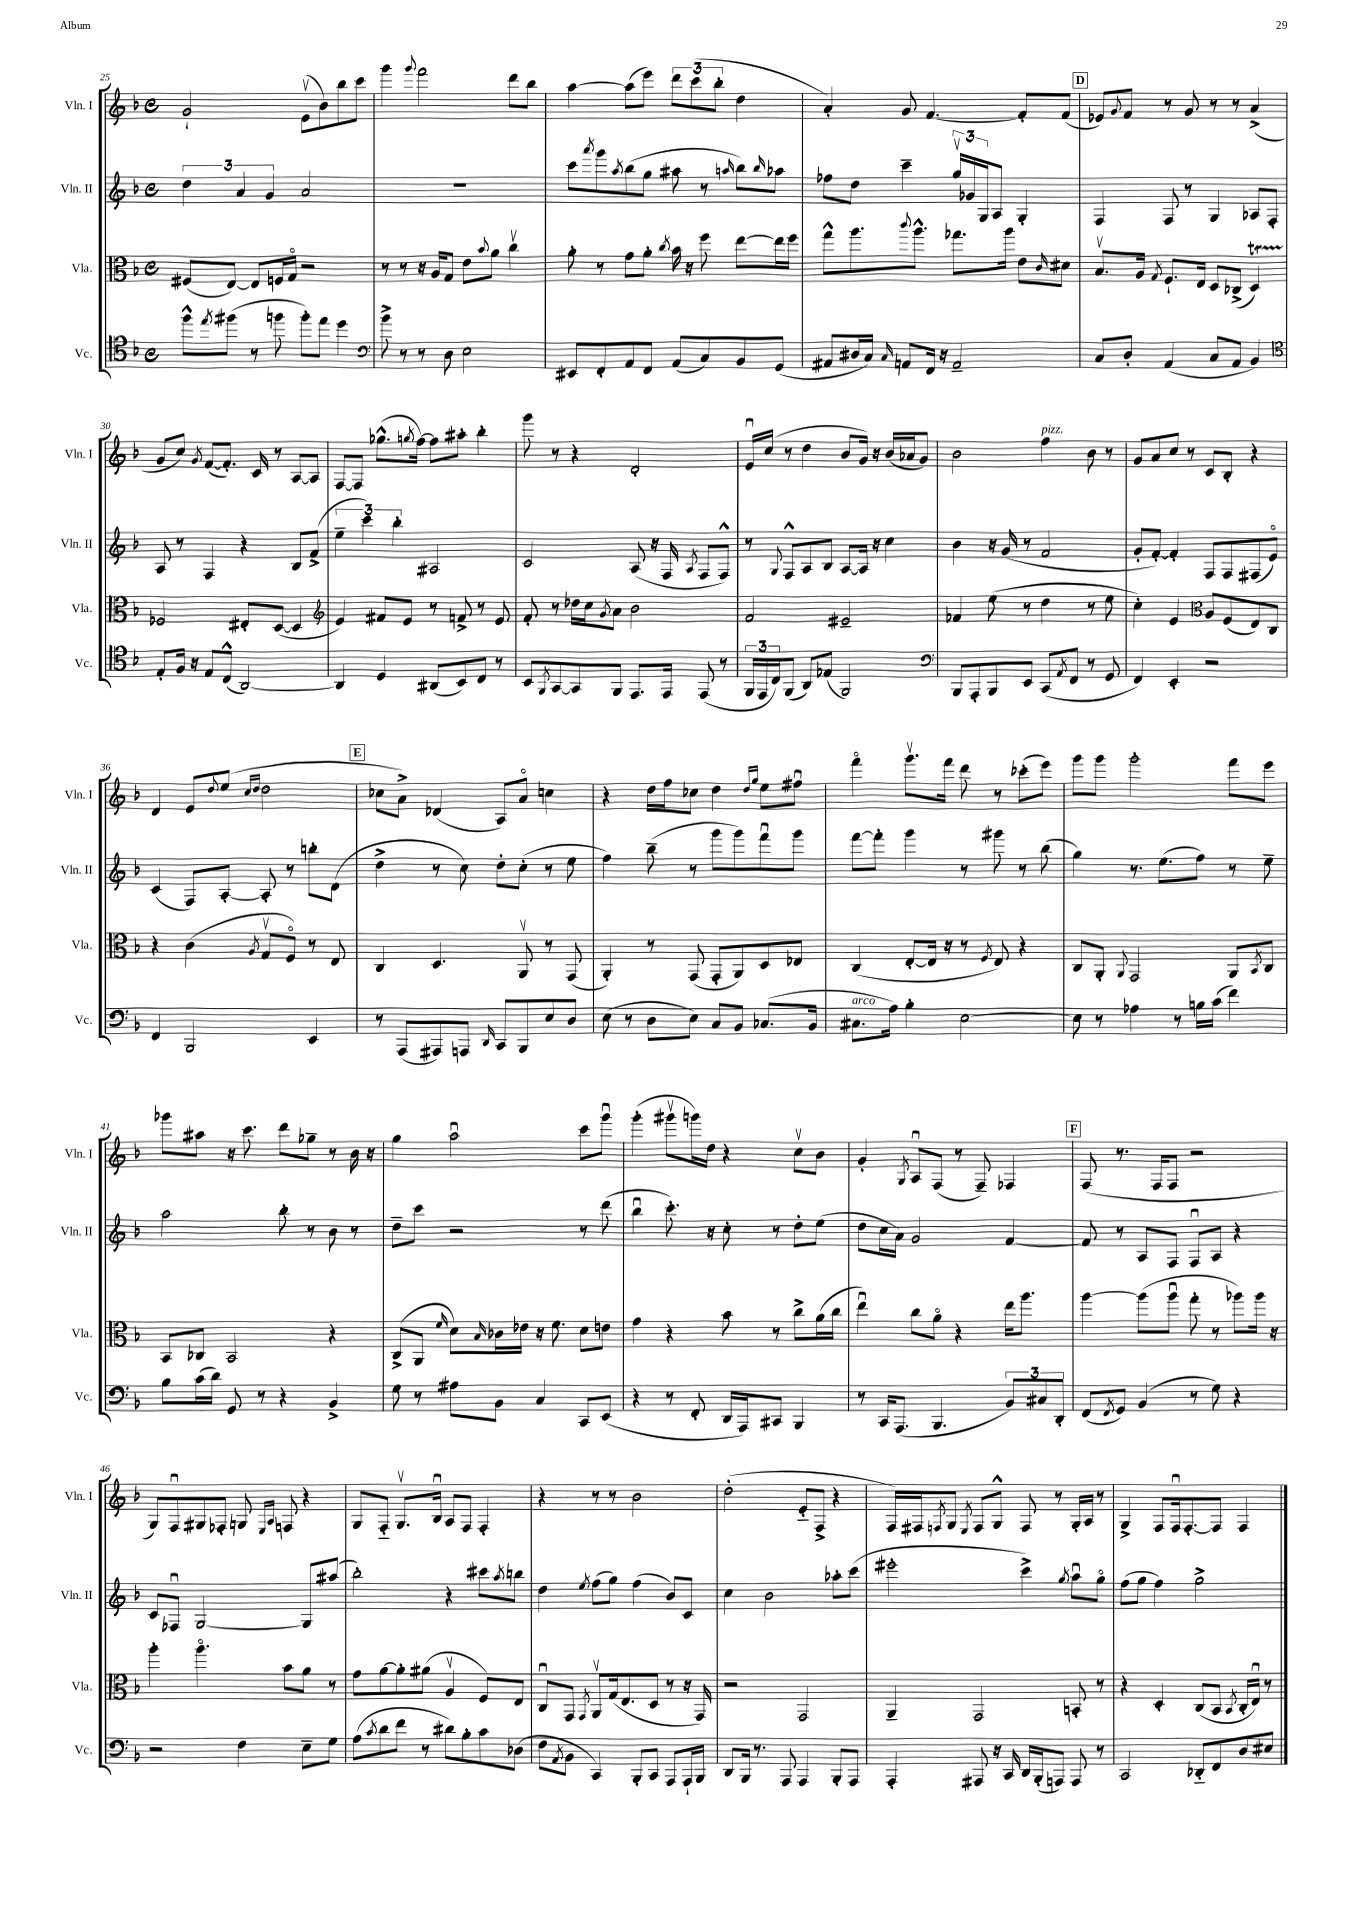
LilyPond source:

<<
\new StaffGroup <<
\new Staff = "s0" \with { instrumentName = "Vln. I" shortInstrumentName = "Vln. I" } {
    \clef treble \key f \major \defaultTimeSignature \time 4/4
    g'2-! e'8\upbow( bes'8) bes''8 c'''8 |
    g'''4 \appoggiatura { g'''8 } f'''2 d'''8 bes''8 |
    a''4~ a''8( e'''8) \tuplet 3/2 { d'''8 c'''8( bes''8-. } d''4 |
    a'4-.) g'8 f'4.~ f'8-. f'8( |
    \mark \markup { \box "D" } ees'8) \appoggiatura { g'8 } f'8 r8 g'8 r8 r8 a'4->( |
    g'8 c''8) \acciaccatura { g'8 } f'8~( f'8.-.) c'16 r8 a8~ a8 |
    f8~ f8 ges''8.-^( \acciaccatura { g''8 } f''16~) f''8 ais''8-. bes''4-. |
    g'''8 r8 r4 d'2-. |
    e'16\downbow c''16( r8 d''4 bes'8 g'16) r16 bes'16( aes'16 g'8) |
    bes'2 f''4^\markup { \italic "pizz." } bes'8 r8 |
    g'8 a'8 c''8 r8 c'8 bes8-. r4 |
    d'4 e'8 \appoggiatura { d''8 } e''8( \grace { c''16 d''16 } d''2 |
    \mark \markup { \box "E" } ces''8 a'8->) des'4( a8) a'8\flageolet c''4 |
    r4 d''16 f''16 ces''8 d''4 \grace { d''16 g''16 } e''8 fis''8\downbow |
    f'''4\flageolet g'''8.\upbow f'''16 d'''8 r8 ces'''8-.( e'''8) |
    g'''8 g'''8 g'''2-. f'''8 e'''8 |
    ges'''8 ais''8 r16 c'''8. d'''8 ges''8-- r8 bes'16 r16 |
    g''4 a''2\downbow c'''8 g'''8\downbow |
    g'''4-.( gis'''8\upbow g'''16) d''16 r4 c''8\upbow bes'8 |
    g'4-. \acciaccatura { g8 } a8\downbow f8( r8 f8--) fes4 |
    \mark \markup { \box "F" } f8( r8. f16 f8 r2 |
    g8) f8\downbow gis8 fes8-. g8 \grace { e16 a16 } f8 r4 |
    g8 f8-_ g8.\upbow bes16\downbow a8 f8 f4-. |
    r4 r8 r8 bes'2 |
    d''2-.( e'8-_ f8-> r4 |
    f16) fis16 \acciaccatura { f8 } g8 \acciaccatura { e8 } f8 g8-^ f8 r8 g16-. a16 r8 |
    g4-> f8 f16\downbow f8.~-. f8 f4 \bar "|." |
}
\new Staff = "s1" \with { instrumentName = "Vln. II" shortInstrumentName = "Vln. II" } {
    \clef treble \key f \major \defaultTimeSignature \time 4/4
    \tuplet 3/2 { d''4 a'4 g'4 } a'2 |
    R1 |
    c'''8 \acciaccatura { a'''8 } g'''8 \acciaccatura { a''8 } bes''8( g''8 ais''8 r8 \grace { a''16 } bes''8) \grace { bes''16 } aes''8 |
    fes''8 d''8 c'''4-- \tuplet 3/2 { g''16\upbow ges'16 g16 } a8 g4-. |
    \mark \markup { \box "D" } f4 f8 r8 g4 aes8 f8-. |
    a8 r8 f4 r4 bes8 f'8->( |
    \tuplet 3/2 { e''4-- c'''4) bes''4-. } ais2 |
    c'2 a8( r16 f16 \acciaccatura { a8 } f8 f8-^) |
    r8 \appoggiatura { g8 } f8-^ a8 bes8 a8~ a16 r16 c''4 |
    bes'4 r16 g'16( r8 f'2 |
    g'8-. f'8~-.) f'4-. f8 f8 fis8( e'8\flageolet) |
    c'4( f8) a8~-. a8-. r8 b''8-. d'8( |
    \mark \markup { \box "E" } d''4-> r8 c''8) d''8-. c''8-.( r8 e''8 |
    f''4) bes''8--( r8 g'''8 g'''8) f'''8\downbow g'''8 |
    f'''8~ f'''8-. g'''4 r8 gis'''8 r8 bes''8( |
    g''4) r8. e''8.( f''8) r8 e''8-- |
    a''2 bes''8-. r8 bes'8 r8 |
    d''8-- c'''8 r2 r8 d'''8( |
    bes''4\downbow c'''8.-.) r16 c''8-. r8 d''8-. e''8( |
    d''8 c''16 a'16) g'2 f'4~ |
    \mark \markup { \box "F" } f'8 r8 a8 f8 f8\downbow a8 r4 |
    c'8 fes8\downbow g2~ g8 ais''8( |
    bes''2-.) r4 cis'''8 \acciaccatura { a''8 } b''8 |
    d''4 \acciaccatura { e''8 } f''8( g''8) f''4( bes'8) c'8 |
    c''4 bes'2 aes''8-. c'''8( |
    eis'''2-. c'''4->) \acciaccatura { g''8 } a''8\downbow g''8\flageolet |
    f''8( g''8 f''4) g''2-> \bar "|." |
}
\new Staff = "s2" \with { instrumentName = "Vla." shortInstrumentName = "Vla." } {
    \clef alto \key f \major \defaultTimeSignature \time 4/4
    fis8( e8~) e8 f16 g16\flageolet r2 |
    r8 r8 r16 a16 g8 e'8 \appoggiatura { bes'8 } a'8 c''4\upbow |
    a'8-. r8 g'8 a'8-. \acciaccatura { c''8 } bes'16 r16 f''8 e''8~ e''16 f''16 |
    g''8-^ a''8. \appoggiatura { c'''8 } a''8.-^ ges''8. a''16 e'8 \grace { c'16 } dis'8 |
    \mark \markup { \box "D" } bes8.\upbow a16 \acciaccatura { g8 } f8.-! e16 d8 ces8->( d4\startTrillSpan) |
    fes2\stopTrillSpan eis8-. d8~( d4 |
    \clef treble e'4) fis'8 e'8 r8 f'8-> r8 e'8 |
    f'8-. r8 des''16 c''16 \acciaccatura { g'8 } a'8 bes'2 |
    f'2 eis'2-- |
    fes'4 e''8( r8 d''4 r8 e''8 |
    c''4-.) e'4 \clef alto a8 f8( e8) c8 |
    r4 c'4( \acciaccatura { a8 } g8\upbow f8\flageolet) r8 e8 |
    \mark \markup { \box "E" } c4 d4. a,8\upbow r8 g,8( |
    a,4-.) r8 g,8( g,8-. a,8) d8 ees8 |
    c4( e8~-. e16 r16 r8 \acciaccatura { f8 } e8) r4 |
    c8 a,8-. \appoggiatura { a,8 } g,2 a,8 \acciaccatura { bes,8 } c8 |
    bes,8 ces8 bes,2 r4 |
    c8->( a,8 \grace { f'16 } d'8) \grace { bes16 } ces'16 ees'16 r16 f'8. d'8 e'8 |
    g'4 r4 bes'8 r8 c''8-> a'16( c''16 |
    e''4\downbow) c''8 a'8\flageolet r4 e''16 a''8. |
    \mark \markup { \box "F" } a''4~ a''8( a''8\downbow g''8-. r8 aes''8) aes''16 r16 |
    a''4-. a''4.\flageolet bes'8 a'8 r8 |
    g'8 a'8~ a'8-. ais'8( a4\upbow f8) e8 |
    c8\downbow g,8 \acciaccatura { g,8 } a,8\upbow g16( e8. d8 r8 r16 g,16) |
    r2 g,2 |
    a,4-- g,2 b,8-. r8 |
    r4 d4-. c8( bes,8 \acciaccatura { bes,8 } c16-. e16\downbow) r8 \bar "|." |
}
\new Staff = "s3" \with { instrumentName = "Vc." shortInstrumentName = "Vc." } {
    \clef tenor \key f \major \defaultTimeSignature \time 4/4
    f''8-^ \acciaccatura { e''8 } fis''8( r8 f''8 f''8-.) e''8 d''4 |
    \clef bass bes'8-> r8 r8 d8 e2 |
    eis,8 f,8-. a,8 f,8 a,8( c8) bes,8 g,8( |
    ais,8 dis16 c16) \grace { c16 } a,8 f,16 r16 a,2-- |
    \mark \markup { \box "D" } c8 d8-. a,4( c8 a,8 bes,4) |
    \clef tenor e8-. f16 r16 e8 c8-^( a,2~) |
    a,4 d4 ais,8( bes,8) c8 r8 |
    bes,8 \acciaccatura { f,8 } g,8~ g,8 f,8 e,8. e,16 e,8( r8 |
    \tuplet 3/2 { f,16 e,16 c16) } f,8( a,8) ees8( f,2) |
    \clef bass bes,,8 a,,8-. bes,,8 e,8 c,8( \acciaccatura { a,8 } f,8 r8 g,8 |
    f,4) e,4-. r2 |
    f,4 bes,,2 e,4 |
    \mark \markup { \box "E" } r8 a,,8( ais,,8) a,,8 \grace { d,16 } c,8 bes,,8 e8 d8 |
    e8( r8 d8 e8) c8 bes,8 ces8.( bes,16 |
    cis8.^\markup { \italic "arco" } a16) bes4-. e2~ |
    e8 r8 aes4 r8 b16 c'16( f'4) |
    bes8 c'16( d'16) g,8 r8 r4 bes,4-> |
    g8 r8 ais8 bes,8 c4 c,8 e,8( |
    r4 r8 f,8-. d,16 a,,16) cis,8 bes,,4 |
    r8 c,16 a,,8.( bes,,4. \tuplet 3/2 { bes,8) cis8 d,8-. } |
    \mark \markup { \box "F" } f,8( \acciaccatura { f,8 } g,8) bes,4( r8 g8) r4 |
    r2 f4 e8-- g8 |
    a8( \acciaccatura { c'8 } d'8 f'8 r8 dis'8) bes8-. c'8 des8( |
    f8 \acciaccatura { a,8 } bes,8 c,4) bes,,8-. c,8 a,,8 a,,16-! bes,,16 |
    d,8 bes,,16 r8. a,,8 a,,4 bes,,8-. a,,8 |
    a,,4-. ais,,8 r16 c,16 d,16 bes,,16-.( a,,8) a,,8 r8 |
    c,2 des,8-_ f,8 d8 eis8 \bar "|." |
}
>>
>>
\layout { \context { \Score currentBarNumber = #25 } }
